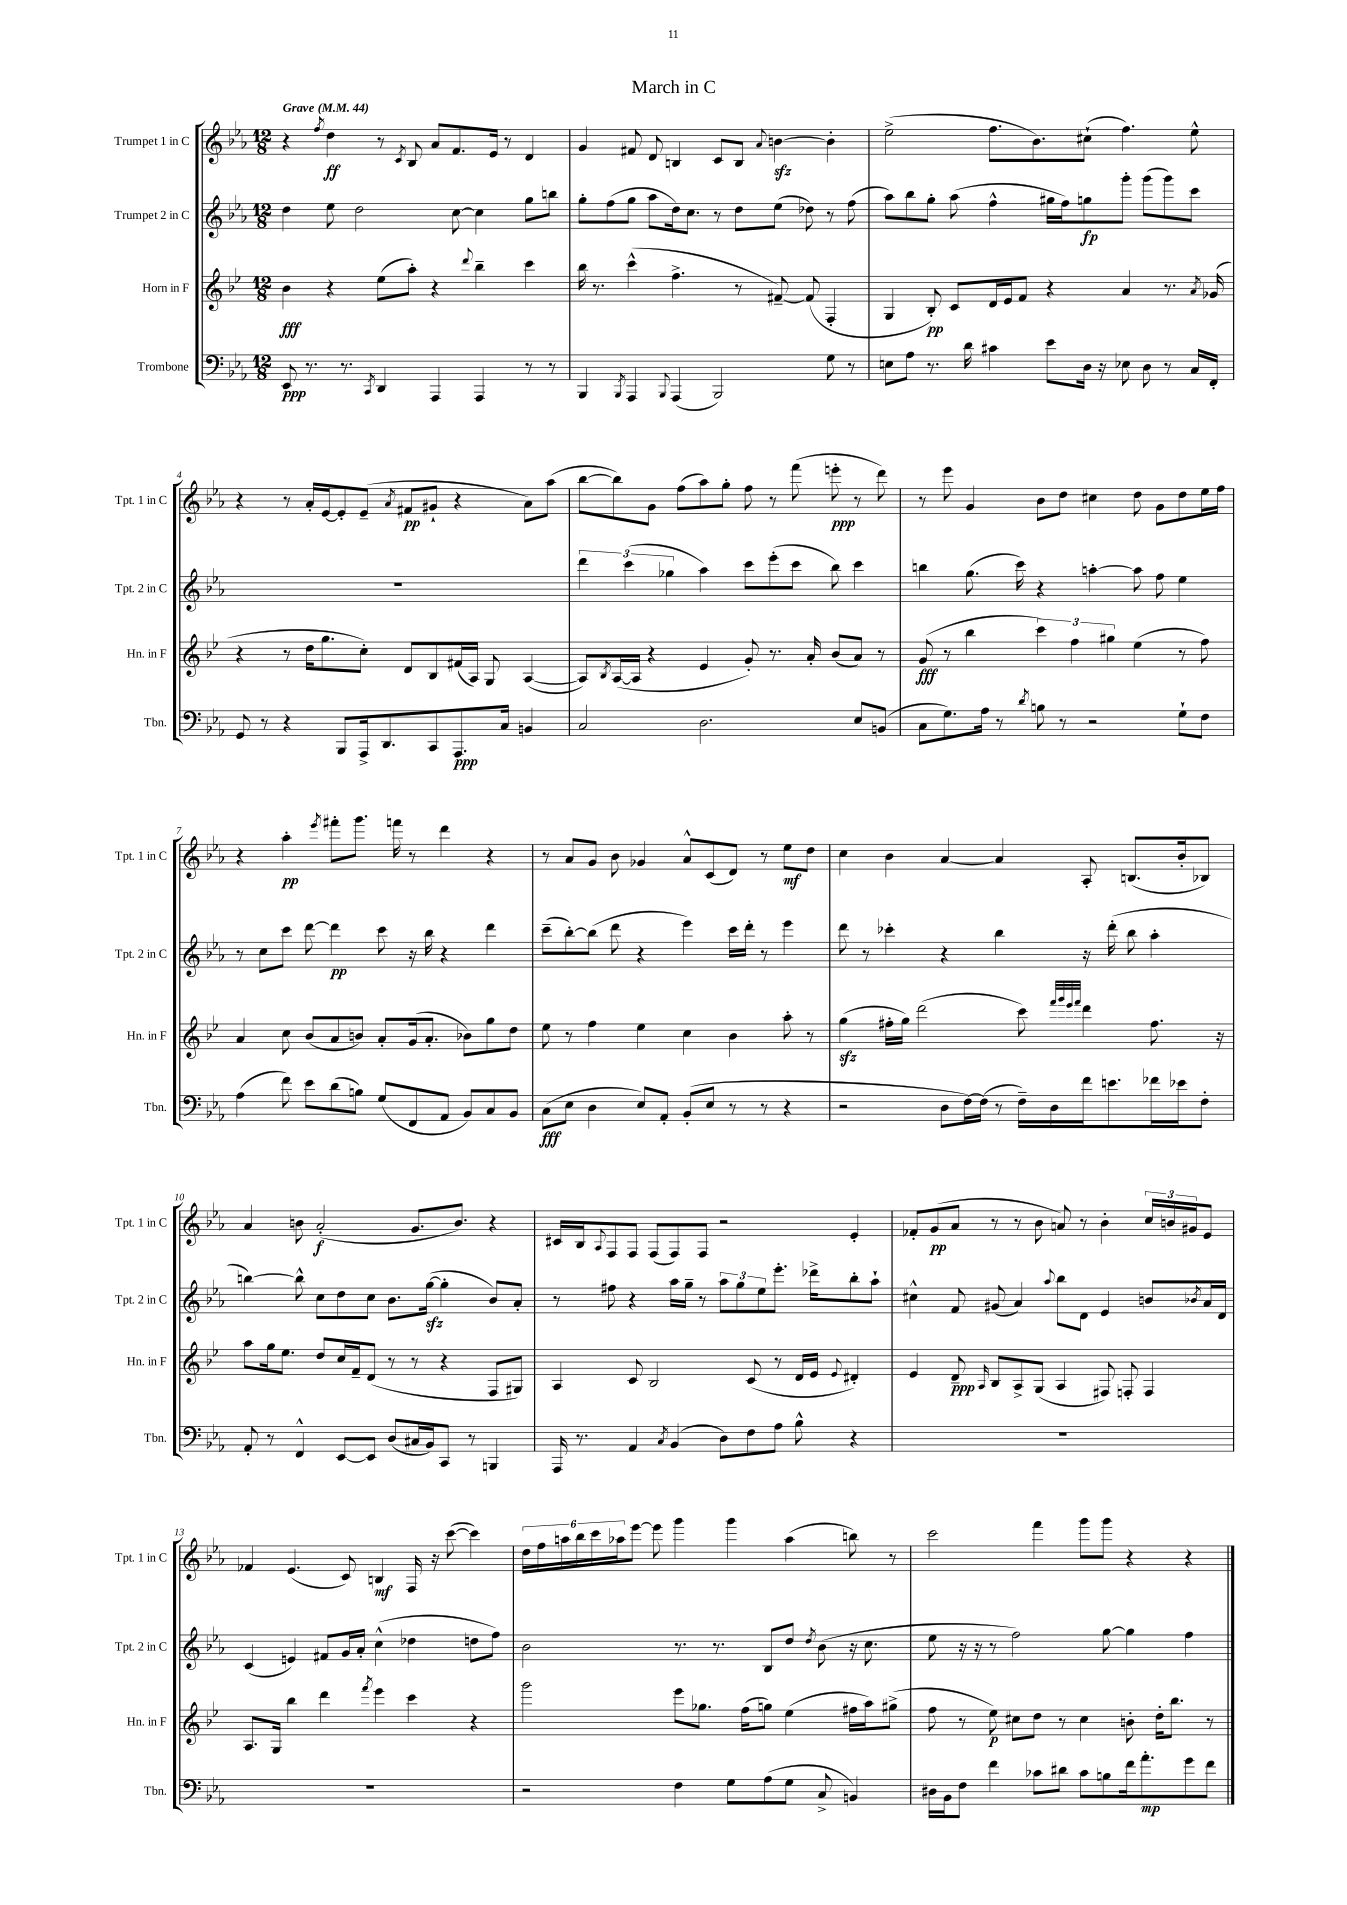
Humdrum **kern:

**kern	**dynam	**kern	**dynam	**kern	**dynam	**kern	**dynam
*part4	*part4	*part3	*part3	*part2	*part2	*part1	*part1
*staff4	*staff4	*staff3	*staff3	*staff2	*staff2	*staff1	*staff1
*I"Trombone	*	*I"Horn in F	*	*I"Trumpet 2 in C	*	*I"Trumpet 1 in C	*
*I'Tbn.	*	*I'Hn. in F	*	*I'Tpt. 2 in C	*	*I'Tpt. 1 in C	*
*clefF4	*	*clefG2	*	*clefG2	*	*clefG2	*
*k[b-e-a-]	*	*k[b-e-]	*	*k[b-e-a-]	*	*k[b-e-a-]	*
*M12/8	*	*M12/8	*	*M12/8	*	*M12/8	*
*MM44	*	*MM44	*	*MM44	*	*MM44	*
=1	=1	=1	=1	=1	=1	=1	=1
!	!	!	!	!	!	!LO:TX:a:B:t=Grave	!
8EE-/	ppp	4b-\	fff	4dd\	.	4r	.
8.r	.	.	.	.	.	.	.
.	.	.	.	.	.	8qff/	.
.	.	4r	.	8ee-\	.	4dd\	ff
8.r	.	.	.	.	.	.	.
.	.	.	.	2dd\	.	.	.
8qCC/	.	.	.	.	.	.	.
4DD/	.	(8ee-\L	.	.	.	8r	.
.	.	.	.	.	.	8qc/	.
.	.	8aa'\J)	.	.	.	8B-/	.
4AAA-/	.	4r	.	.	.	8a-/L	.
.	.	.	.	[8cc\	.	8.f/	.
.	.	8qqddd/	.	.	.	.	.
4AAA-/	.	4bb-~\	.	4cc\]	.	.	.
.	.	.	.	.	.	16e-/Jk	.
.	.	.	.	.	.	8r	.
8r	.	4ccc\	.	8gg\L	.	4d/	.
8r	.	.	.	8bbn\J	.	.	.
=2	=2	=2	=2	=2	=2	=2	=2
4BBB-/	.	16bb-\	.	8gg'\L	.	4g/	.
.	.	8.r	.	.	.	.	.
.	.	.	.	(8ff\	.	.	.
8qBBB-/	.	.	.	.	.	.	.
4AAA-/	.	(4ccc^^\	.	8gg\J	.	8f#X/	.
.	.	.	.	8aa-\L	.	8d/	.
8qqBBB-/	.	.	.	.	.	.	.
(4AAA-/	.	4.ff^\	.	16dd\k)	.	4Bn/	.
.	.	.	.	8.cc\J	.	.	.
2BBB-/)	.	.	.	8r	.	8c/L	.
.	.	8r	.	8dd\L	.	8B/J	.
.	.	.	.	.	.	8qqa-/	.
.	.	[8f#X~/)	.	(8ee-\J	.	[4bnzz\	.
.	.	(8f#/]	.	8dd-X\)	.	.	.
8G\	.	4F'/	.	8r	.	4b'\]	.
8r	.	.	.	(8ff\	.	.	.
=3	=3	=3	=3	=3	=3	=3	=3
8En\L	.	4G/	.	8aa-\L)	.	(2ee-^\	.
8A-\J	.	.	.	8bb-\	.	.	.
8.r	.	8B-'/)	pp	8gg'\J	.	.	.
.	.	8c/L	.	(8aa-\	.	.	.
16d\	.	.	.	.	.	.	.
4c#X\	.	16d/L	.	4ff^^\	.	8.ff\L	.
.	.	16e-/J	.	.	.	.	.
.	.	8f/J	.	.	.	.	.
.	.	.	.	.	.	8.b-\)	.
8e-\L	.	4r	.	16gg#X\LL	.	.	.
.	.	.	.	16ff\J)	.	.	.
16D\Jk	.	.	.	8ggn\	fp	(8cc#X`\J	.
16r	.	.	.	.	.	.	.
8E-X\	.	4a/	.	8ggg'\J	.	4.ff\)	.
8D\	.	.	.	(8ggg\L	.	.	.
8r	.	8.r	.	8ggg\)	.	.	.
16C/LL	.	.	.	8ccc\J	.	8ee-^^\	.
.	.	8qa/	.	.	.	.	.
16FF'/JJ	.	(16g-X/	.	.	.	.	.
!!LO:LB:g=z
=4	=4	=4	=4	=4	=4	=4	=4
8GG/	.	4r	.	1.r	.	4r	.
8r	.	.	.	.	.	.	.
4r	.	8r	.	.	.	8r	.
.	.	16dd\KL	.	.	.	16a-'/LL	.
.	.	8.gg\	.	.	.	[16e-/J	.
8BBB-/L	.	.	.	.	.	8e-'/]	.
16AAA-^/k	.	8cc'\J)	.	.	.	(8e-~/J	.
8.DD/	.	.	.	.	.	.	.
.	.	.	.	.	.	8qa-/	.
.	.	8d/L	.	.	.	8f#X/L	pp
8CC/	.	8B-/	.	.	.	8g#X`/J	.
8.AAA-/	ppp	(16f#X/L	.	.	.	4r	.
.	.	16A/JJ)	.	.	.	.	.
.	.	8G/	.	.	.	.	.
16C/Jk	.	.	.	.	.	.	.
4BBn/	.	([4A/	.	.	.	8a-\L)	.
.	.	.	.	.	.	(8aa-\J	.
=5	=5	=5	=5	=5	=5	=5	=5
2C/	.	8A/L])	.	6ddd\	.	[8bb-\L	.
.	.	8qB-/	.	.	.	.	.
.	.	([16A/L	.	.	.	8bb-\])	.
.	.	.	.	(6ccc\	.	.	.
.	.	16A/JJ]	.	.	.	.	.
.	.	4r	.	.	.	8g\J	.
.	.	.	.	6gg-X\	.	.	.
.	.	.	.	.	.	(8ff\L	.
2.D\	.	4e-/	.	4aa-\)	.	8aa-\)	.
.	.	.	.	.	.	8gg'\J	.
.	.	8g'/)	.	8ccc\L	.	8ff\	.
.	.	8.r	.	(8eee-'\	.	8r	.
.	.	.	.	8ccc\J	.	(8fff\	.
.	.	16a'/	.	.	.	.	.
.	.	(8b-/L	.	8bb-\)	.	8eeen'\	ppp
8E-/L	.	8a/J)	.	4ccc\	.	8r	.
(8BBn/J	.	8r	.	.	.	8ddd\)	.
=6	=6	=6	=6	=6	=6	=6	=6
8C\L	.	(8g/	fff	4bbn\	.	8r	.
8.G\)	.	8r	.	.	.	8eee-\	.
.	.	4bb-\	.	(8.gg\	.	4g/	.
16A-\Jk	.	.	.	.	.	.	.
8r	.	.	.	.	.	.	.
.	.	.	.	16ccc\)	.	.	.
8qd/	.	.	.	.	.	.	.
8Bn\	.	6ccc\)	.	4r	.	8b-\L	.
8r	.	.	.	.	.	8dd\J	.
.	.	6ff\	.	.	.	.	.
2r	.	.	.	[4aan'\	.	4cc#X\	.
.	.	6gg#X\	.	.	.	.	.
.	.	(4ee-\	.	8aa\]	.	8dd\	.
.	.	.	.	8ff\	.	8g\L	.
8G`\L	.	8r	.	4ee-\	.	8dd\	.
8F\J	.	8ff\)	.	.	.	16ee-\L	.
.	.	.	.	.	.	16ff\JJ	.
!!LO:LB:g=z
=7	=7	=7	=7	=7	=7	=7	=7
(4A-\	.	4a/	.	8r	.	4r	.
.	.	.	.	8cc\L	.	.	.
8f\)	.	8cc\	.	8ccc\J	.	4aa-'\	pp
8e-\L	.	(8b-/L	.	[8ddd\	.	.	.
.	.	.	.	.	.	8qeee-/	.
(8d\	.	8a/	.	4ddd\]	pp	8fff#X'\L	.
8Bn\J)	.	8bn/J)	.	.	.	8.ggg\J	.
(8G/L	.	8a'/L	.	8ccc\	.	.	.
.	.	.	.	.	.	16fffn\	.
8FF/	.	(16g/k	.	16r	.	8r	.
.	.	8.a'/J	.	16bb-\	.	.	.
8AA-/J	.	.	.	4r	.	4ddd\	.
8BB-/L)	.	8b-X\L)	.	.	.	.	.
8C/	.	8gg\	.	4ddd\	.	4r	.
8BB-/J	.	8dd\J	.	.	.	.	.
=8	=8	=8	=8	=8	=8	=8	=8
(8C\L	fff	8ee-\	.	(8ccc~\L	.	8r	.
8E-\J	.	8r	.	[8bb-'\)	.	8a-/L	.
4D\	.	4ff\	.	(8bb-\J]	.	8g/J	.
.	.	.	.	8ddd\	.	8b-\	.
8E-/L)	.	4ee-\	.	4r	.	4g-X/	.
8AA-'/J	.	.	.	.	.	.	.
(8BB-'/L	.	4cc\	.	4eee-\)	.	8a-^^/L	.
8E-/J	.	.	.	.	.	(8c/	.
8r	.	4b-\	.	16ccc\LL	.	8d/J)	.
.	.	.	.	16ddd'\JJ	.	.	.
8r	.	.	.	8r	.	8r	.
4r	.	8aa'\	.	4eee-\	.	8ee-\L	mf
.	.	8r	.	.	.	8dd\J	.
=9	=9	=9	=9	=9	=9	=9	=9
2r	.	(4ggzz\	.	8ddd\	.	4cc\	.
.	.	.	.	8r	.	.	.
.	.	16ff#X'\LL	.	4ccc-X'\	.	4b-\	.
.	.	16gg\JJ)	.	.	.	.	.
.	.	(2ddd\	.	.	.	.	.
8D\L	.	.	.	4r	.	[4a-/	.
[16F\L)	.	.	.	.	.	.	.
(16F\JJ]	.	.	.	.	.	.	.
8r	.	.	.	4bb-\	.	4a-/]	.
16F~\LL)	.	8ccc\)	.	.	.	.	.
16D\	.	.	.	.	.	.	.
.	.	32qqfff/LLL	.	.	.	.	.
.	.	32qqggg/	.	.	.	.	.
.	.	32qqeee-/	.	.	.	.	.
.	.	32qqfff/JJJ	.	.	.	.	.
16f\J	.	4ddd\	.	16r	.	8A-'/	.
8.en\	.	.	.	(16ddd'\	.	.	.
.	.	.	.	8bb-\	.	(8.Bn/L	.
16f-X\L	.	8.ff#\	.	4aa-'\	.	.	.
16e-X\J	.	.	.	.	.	16b-'/k	.
8F'\J	.	.	.	.	.	8B-X/J)	.
.	.	16r	.	.	.	.	.
!!LO:LB:g=z
=10	=10	=10	=10	=10	=10	=10	=10
8AA-'/	.	8aa\L	.	[4bbn\)	.	4a-/	.
8r	.	16gg\k	.	.	.	.	.
.	.	8.ee-\J	.	.	.	.	.
4FF^^/	.	.	.	8bb^^\]	.	8bn\	.
.	.	8dd/L	.	8cc\L	.	(2a-'/	f
[8EE-/L	.	16cc/L	.	8dd\	.	.	.
.	.	16f~/J	.	.	.	.	.
8EE-/J]	.	(8d/J	.	8cc\J	.	.	.
(8D/L	.	8r	.	8.b-\L	.	.	.
16C#X/L	.	8r	.	.	.	8.g/L	.
16BB-/J)	.	.	.	([16ggzz\Jk	.	.	.
8CC/J	.	4r	.	4gg'\]	.	.	.
.	.	.	.	.	.	8.b/J)	.
8r	.	.	.	.	.	.	.
4BBBn/	.	8F/L	.	8b-/L)	.	4r	.
.	.	8G#X/J)	.	8a-'/J	.	.	.
=11	=11	=11	=11	=11	=11	=11	=11
16AAA-/	.	4A/	.	8r	.	16c#X/LL	.
8.r	.	.	.	.	.	16B-/J	.
.	.	.	.	.	.	8qqA-/	.
.	.	.	.	8ff#X\	.	8F/	.
4AA-/	.	8c/	.	4r	.	8F/J	.
.	.	2B-/	.	.	.	(8F/L	.
8qC/	.	.	.	.	.	.	.
(4BB-/	.	.	.	16aa-\LL	.	8F/)	.
.	.	.	.	16gg~\JJ	.	.	.
.	.	.	.	8r	.	8F/J	.
8D\L)	.	.	.	12aa-\L	.	2r	.
.	.	.	.	12gg\	.	.	.
8F\	.	(8c/	.	.	.	.	.
.	.	.	.	12ee-\	.	.	.
8A-\J	.	8r	.	8.eee-'\J	.	.	.
8B-^^\	.	16d/LL	.	.	.	.	.
.	.	16e-/JJ	.	16ddd-X^\KL	.	.	.
.	.	8qqe-/	.	.	.	.	.
4r	.	4d#X'/)	.	8bb-'\	.	4e-'/	.
.	.	.	.	8aa-`\J	.	.	.
=12	=12	=12	=12	=12	=12	=12	=12
1.r	.	4e-/	.	4cc#X^^\	.	8f-X'/L	.
.	.	.	.	.	.	(8g/	pp
.	.	8d~/	ppp	8f/	.	8a-/J	.
.	.	16qqA/	.	.	.	.	.
.	.	8B-/L	.	(8g#X/	.	8r	.
.	.	8A^/	.	4a-/)	.	8r	.
.	.	(8G/J	.	.	.	8b-\	.
.	.	.	.	8qqaa-/	.	.	.
.	.	4A/	.	8bb-\L	.	8an/)	.
.	.	.	.	8d\J	.	8r	.
.	.	8F#X/)	.	4e-/	.	4b-'\	.
.	.	8Fn'/	.	.	.	.	.
.	.	4F/	.	8bn/L	.	24cc/LL	.
.	.	.	.	.	.	24bn/	.
.	.	.	.	.	.	24g#X/J	.
.	.	.	.	8qb-X/	.	.	.
.	.	.	.	16a-/L	.	8e-/J	.
.	.	.	.	16d/JJ	.	.	.
!!LO:LB:g=z
=13	=13	=13	=13	=13	=13	=13	=13
1.r	.	8.A/L	.	(4c/	.	4f-X/	.
.	.	16G/Jk	.	.	.	.	.
.	.	4bb-\	.	4en/)	.	(4.e-/	.
.	.	4ddd\	.	8f#X/L	.	.	.
.	.	.	.	16g/L	.	8c/)	.
.	.	.	.	16a-'/JJ	.	.	.
.	.	8qfff/	.	.	.	.	.
.	.	4eee-\	.	(4cc^^\	.	4Bn/	mf
.	.	4ccc\	.	4dd-X\	.	16F/	.
.	.	.	.	.	.	16r	.
.	.	.	.	.	.	([8ccc\	.
.	.	4r	.	8ddn\L	.	4ccc\])	.
.	.	.	.	8ff\J)	.	.	.
=14	=14	=14	=14	=14	=14	=14	=14
2r	.	2ggg\	.	2b-\	.	24dd\LL	.
.	.	.	.	.	.	24ff\	.
.	.	.	.	.	.	24aan\	.
.	.	.	.	.	.	24bb-\	.
.	.	.	.	.	.	24ccc\	.
.	.	.	.	.	.	24aa-X\J	.
.	.	.	.	.	.	[8eee-\J	.
.	.	.	.	.	.	8eee-\]	.
4F\	.	8eee-\L	.	8.r	.	4ggg\	.
.	.	8.gg-X\J	.	.	.	.	.
.	.	.	.	8.r	.	.	.
8G\L	.	.	.	.	.	4ggg\	.
.	.	(16ff\KL	.	.	.	.	.
(8A-\	.	8ggn\J)	.	8B-/L	.	.	.
8G\J	.	(4ee-\	.	8dd/J	.	(4aa-\	.
.	.	.	.	8qdd/	.	.	.
8C^/	.	.	.	(8b-\	.	.	.
4BBn/)	.	16ff#X\LL	.	16r	.	8bbn\)	.
.	.	16aa\J)	.	8.cc\	.	.	.
.	.	(8gg#X^\J	.	.	.	8r	.
=15	=15	=15	=15	=15	=15	=15	=15
16D#X\LL	.	8ff\	.	8ee-\	.	2ccc\	.
16BB-\J	.	.	.	.	.	.	.
8F\J	.	8r	.	16r	.	.	.
.	.	.	.	16r	.	.	.
4f\	.	8ee-\)	p	8r	.	.	.
.	.	8cc#X\L	.	2ff\)	.	.	.
8c-X\L	.	8dd\J	.	.	.	4fff\	.
8d#X\J	.	8r	.	.	.	.	.
8c-\L	.	4cc#\	.	.	.	8ggg\L	.
8Bn\	.	.	.	[8gg\	.	8ggg\J	.
16f\k	.	8bn'\	.	4gg\]	.	4r	.
8.a-'\	mp	.	.	.	.	.	.
.	.	16dd'\KL	.	.	.	.	.
.	.	8.bb-\J	.	.	.	.	.
8g\	.	.	.	4ff\	.	4r	.
8f\J	.	8r	.	.	.	.	.
==	==	==	==	==	==	==	==
*-	*-	*-	*-	*-	*-	*-	*-
